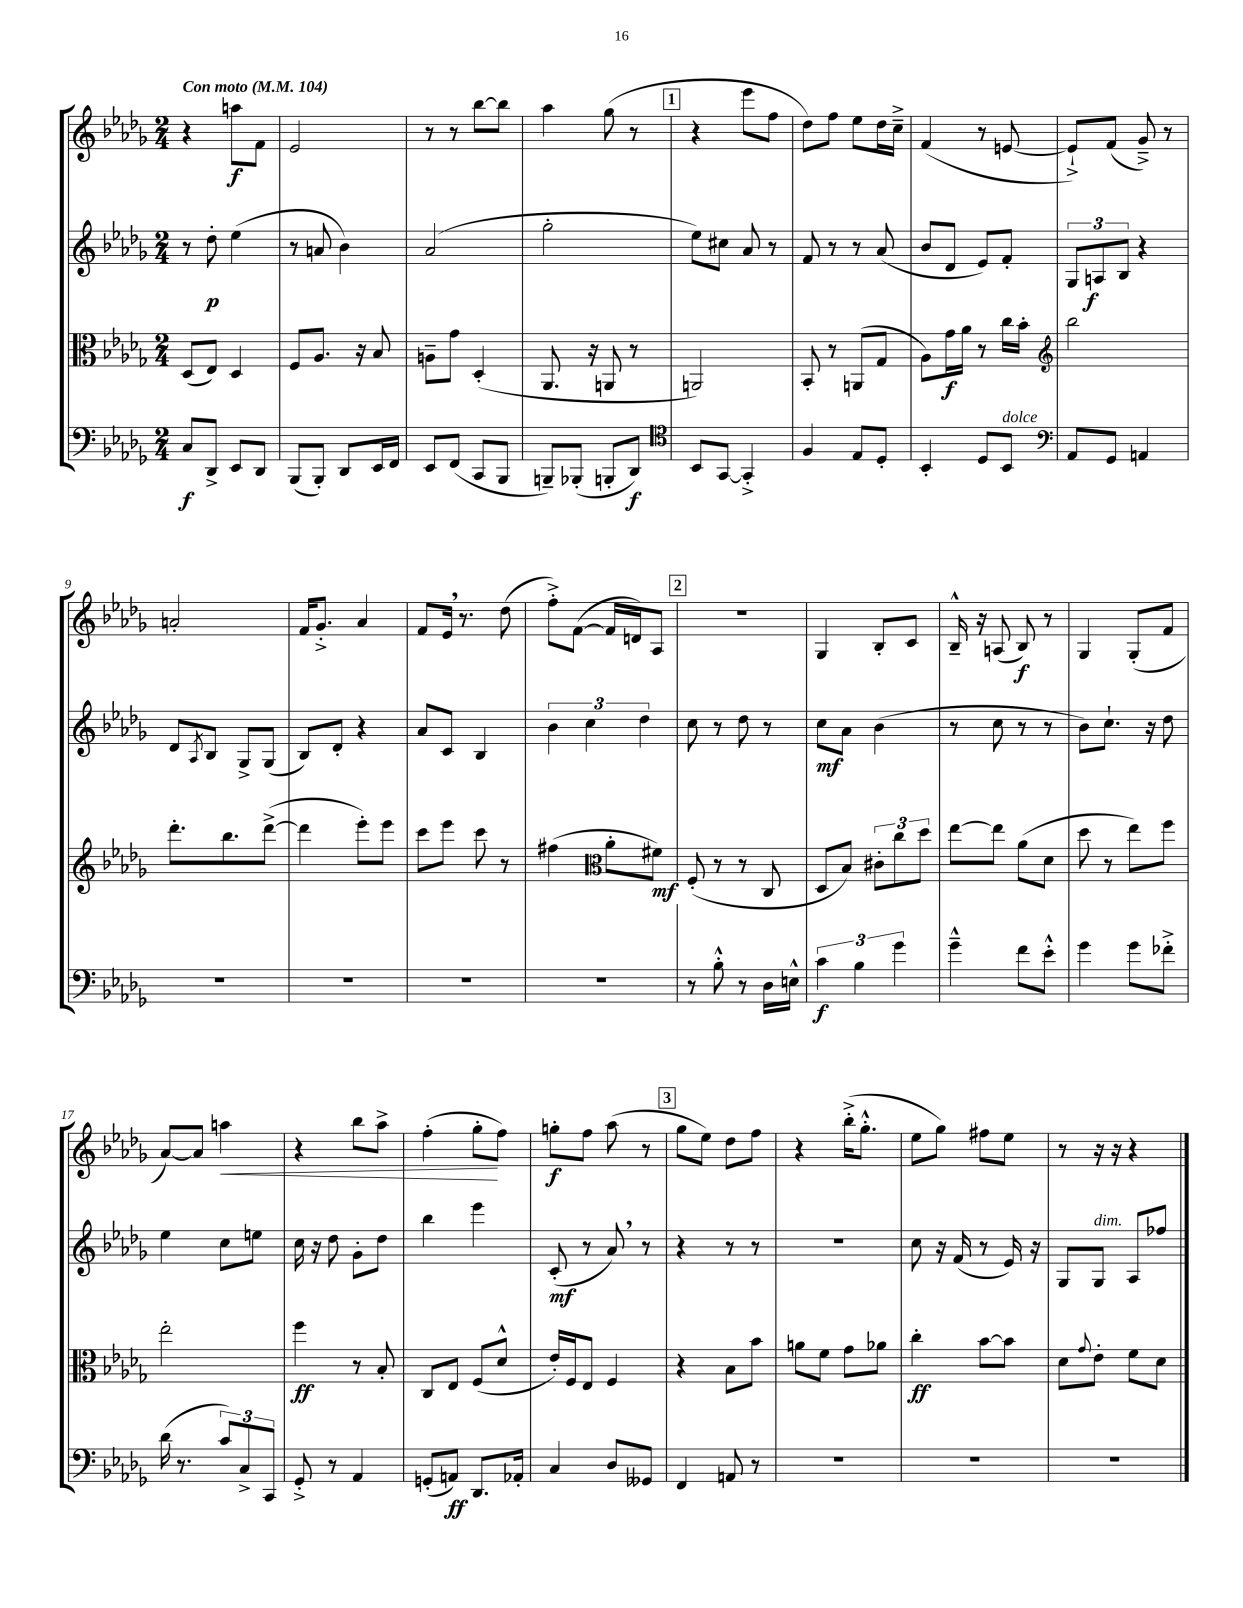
<<
\new StaffGroup <<
\new Staff = "s0" {
    \clef treble \key des \major \numericTimeSignature \time 2/4 \tempo "Con moto" 4 = 104
    r4 a''8\f f'8 |
    ees'2 |
    r8 r8 bes''8~ bes''8 |
    aes''4 ges''8( r8 |
    \mark \markup { \box "1" } r4 ees'''8 f''8 |
    des''8) f''8 ees''8 des''16 c''16---> |
    f'4( r8 e'8~ |
    e'8-!->) f'8( ges'8--->) r8 |
    a'2-. |
    f'16 ges'8.-.-> aes'4 |
    f'8 ees'16 \breathe r8. des''8( |
    f''8-.->) f'8~( f'16 d'16) aes8 |
    \mark \markup { \box "2" } r2 |
    ges4 bes8-. c'8 |
    bes16---^ r16 a8( bes8\f) r8 |
    ges4 ges8-.( f'8 |
    aes'8~) aes'8 a''4\< |
    r4 bes''8 aes''8-> |
    f''4-.( ges''8-.\! f''8) |
    g''8-.\f f''8 aes''8( r8 |
    \mark \markup { \box "3" } ges''8 ees''8) des''8 f''8 |
    r4 bes''16-.->( ges''8.-.-^ |
    ees''8 ges''8) fis''8 ees''8 |
    r8 r16 r16 r4 \bar "|." |
}
\new Staff = "s1" {
    \clef treble \key des \major \numericTimeSignature \time 2/4
    r8 des''8-.\p ees''4( |
    r8 a'8 bes'4) |
    aes'2( |
    ges''2-. |
    \mark \markup { \box "1" } ees''8) cis''8 aes'8 r8 |
    f'8 r8 r8 aes'8( |
    bes'8 des'8 ees'8) f'8-. |
    \tuplet 3/2 { ges8 a8\f bes8 } r4 |
    des'8 \acciaccatura { aes8 } bes8 ges8-> ges8( |
    bes8) des'8-. r4 |
    aes'8 c'8 bes4 |
    \tuplet 3/2 { bes'4 c''4 des''4 } |
    \mark \markup { \box "2" } c''8 r8 des''8 r8 |
    c''8\mf aes'8 bes'4( |
    r8 c''8 r8 r8 |
    bes'8) c''8.-! r16 des''8 |
    ees''4 c''8 e''8 |
    c''16 r16 des''8 ges'8-. des''8 |
    bes''4 ees'''4 |
    c'8-.\mf( r8 aes'8) \breathe r8 |
    \mark \markup { \box "3" } r4 r8 r8 |
    R2 |
    c''8 r16 f'16( r8 ees'16) r16 |
    ges8 ges8^\markup { \italic "dim." } aes8 fes''8 \bar "|." |
}
\new Staff = "s2" {
    \clef alto \key des \major \numericTimeSignature \time 2/4
    des8( ees8) des4 |
    f8 aes8. r16 bes8 |
    a8-- ges'8 des4-.( |
    aes,8. r16 a,8 r8 |
    \mark \markup { \box "1" } a,2) |
    bes,8-. r8 a,8( ges8 |
    aes8) ges'16\f aes'16 r8 c''16 bes'16-. |
    \clef treble bes''2 |
    des'''8.-. bes''8. des'''8~->( |
    des'''4 ees'''8-.) ees'''8 |
    c'''8 ees'''8 c'''8 r8 |
    fis''4( \clef alto aes'8-. fis'8\mf) |
    \mark \markup { \box "2" } f8-.( r8 r8 c8 |
    des8 bes8) \tuplet 3/2 { cis'8-. c''8 des''8 } |
    ees''8~ ees''8 aes'8( des'8 |
    des''8 r8 ees''8) f''8 |
    ees''2-. |
    f''4\ff r8 bes8-. |
    c8 ees8 f8( des'8-^ |
    ees'16-.) f16 ees8 f4 |
    \mark \markup { \box "3" } r4 bes8 bes'8 |
    a'8 f'8 ges'8 aes'8 |
    c''4-.\ff bes'8~ bes'8 |
    des'8 \appoggiatura { ges'8 } ees'8-. f'8 des'8 \bar "|." |
}
\new Staff = "s3" {
    \clef bass \key des \major \numericTimeSignature \time 2/4
    c8\f des,8-> ees,8 des,8 |
    bes,,8( bes,,8-.) des,8 ees,16 f,16 |
    ees,8 f,8( c,8 bes,,8 |
    b,,8--) bes,,8-.( b,,8-. des,8\f) |
    \mark \markup { \box "1" } \clef tenor bes,8 ges,8~ ges,4-.-> |
    f4 ees8 des8-. |
    bes,4-. des8 bes,8^\markup { \italic "dolce" } |
    \clef bass aes,8 ges,8 a,4 |
    R2 |
    R2 |
    R2 |
    R2 |
    \mark \markup { \box "2" } r8 bes8-.-^ r8 des16 e16-^ |
    \tuplet 3/2 { c'4\f bes4 ges'4 } |
    ges'4---^ f'8 ees'8-.-^ |
    ges'4 ges'8 fes'8-.-> |
    des'16( r8. \tuplet 3/2 { c'8) c8-> c,8 } |
    ges,8-.-> r8 aes,4 |
    g,8-.( a,8\ff) des,8. aes,16-. |
    c4 des8 geses,8 |
    \mark \markup { \box "3" } f,4 a,8 r8 |
    R2 |
    R2 |
    R2 \bar "|." |
}
>>
>>
